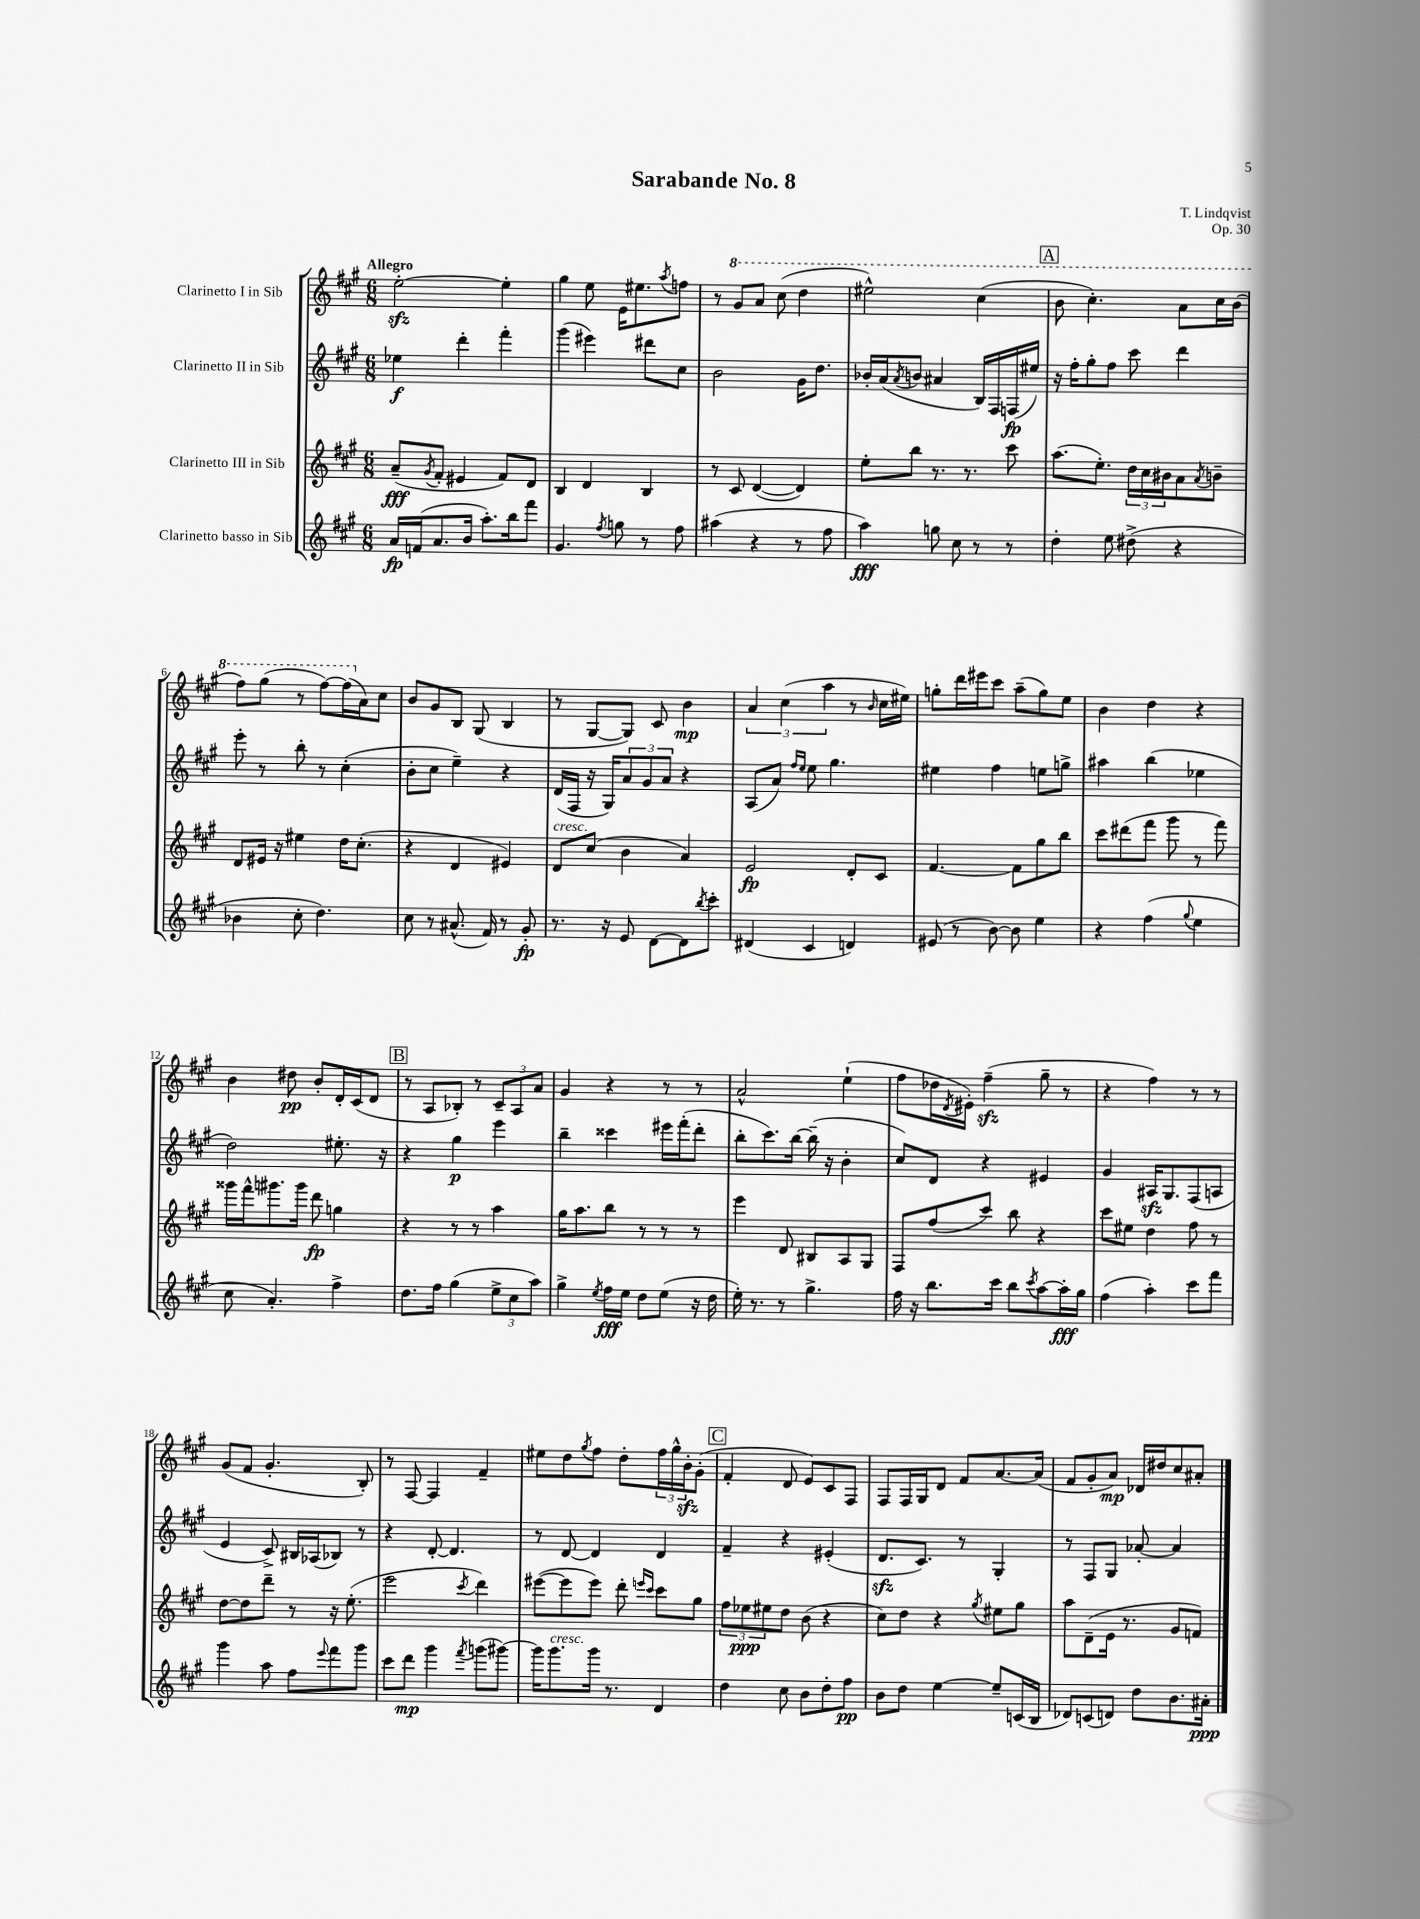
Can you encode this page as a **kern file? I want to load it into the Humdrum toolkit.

**kern	**dynam	**kern	**dynam	**kern	**dynam	**kern	**dynam
*part4	*part4	*part3	*part3	*part2	*part2	*part1	*part1
*staff4	*staff4	*staff3	*staff3	*staff2	*staff2	*staff1	*staff1
*I"Clarinetto basso in Sib	*	*I"Clarinetto III in Sib	*	*I"Clarinetto II in Sib	*	*I"Clarinetto I in Sib	*
*clefG2	*	*clefG2	*	*clefG2	*	*clefG2	*
*k[f#c#g#]	*	*k[f#c#g#]	*	*k[f#c#g#]	*	*k[f#c#g#]	*
*M6/8	*	*M6/8	*	*M6/8	*	*M6/8	*
=1	=1	=1	=1	=1	=1	=1	=1
!	!	!	!	!	!	!LO:TX:a:B:t=Allegro	!
16a/LL	fp	(8a~/L	fff	4ee-X\	f	[2eezz'\	.
(16fn/J	.	.	.	.	.	.	.
.	.	8qg#/	.	.	.	.	.
8.a/	.	8f#'/J	.	.	.	.	.
.	.	4e#X/	.	4ddd'\	.	.	.
16b/Jk	.	.	.	.	.	.	.
8.aa'\L)	.	.	.	.	.	.	.
.	.	8f#/L)	.	4fff#'\	.	4ee'\]	.
16bb\k	.	.	.	.	.	.	.
8fff#\J	.	8d/J	.	.	.	.	.
=2	=2	=2	=2	=2	=2	=2	=2
4.g#/	.	4B/	.	(4ggg#\	.	4gg#\	.
.	.	4d/	.	4eee#X\)	.	8ee\	.
8qff#/	.	.	.	.	.	.	.
8ggn\	.	.	.	.	.	16e\KL	.
.	.	.	.	.	.	8.ee#X\	.
8r	.	4B/	.	8ddd#X\L	.	.	.
.	.	.	.	.	.	8qaa/	.
8ff#\	.	.	.	8cc#\J	.	8ffn\J	.
=3	=3	=3	=3	=3	=3	=3	=3
(4aa#X\	.	8r	.	2b\	.	8r	.
*	*	*	*	*	*	*8va	*
.	.	8c#/	.	.	.	8gg#/L	.
4r	.	([4d/	.	.	.	8aa/J	.
.	.	.	.	.	.	(8ccc#\	.
8r	.	4d/])	.	16g#\KL	.	4ddd\	.
.	.	.	.	8.dd\J	.	.	.
8ff#\	.	.	.	.	.	.	.
=4	=4	=4	=4	=4	=4	=4	=4
4aa\)	fff	8ee'\L	.	16b-X'/LL	.	2eee#X^^\)	.
.	.	.	.	(16a/J	.	.	.
.	.	.	.	8qa/	.	.	.
.	.	8bb\J	.	8bn/J	.	.	.
8ggn\	.	8.r	.	4a#X/	.	.	.
8cc#\	.	.	.	.	.	.	.
.	.	8.r	.	.	.	.	.
8r	.	.	.	16B/LL)	.	(4ccc#\	.
.	.	.	.	16F#/	.	.	.
8r	.	8ccc#\	.	(16Fn/	fp	.	.
.	.	.	.	16ee#X/JJ)	.	.	.
!!LO:REH:place=s1:t=A
=5	=5	=5	=5	=5	=5	=5	=5
4dd'\	.	(8.aa\L	.	16r	.	8bb\	.
.	.	.	.	16ff#'\KL	.	.	.
.	.	.	.	8gg#'\	.	4.ccc#'\)	.
.	.	8.ee'\J)	.	.	.	.	.
8ee\	.	.	.	8ff#\J	.	.	.
(8dd#X^\	.	24dd\LL	.	8ccc#\	.	.	.
.	.	24cc#\	.	.	.	.	.
.	.	24b#X\J	.	.	.	.	.
4r	.	8a\	.	4ddd\	.	8aa\L	.
.	.	8qa/	.	.	.	.	.
.	.	8bn~\J	.	.	.	16ccc#\L	.
.	.	.	.	.	.	(16bb\JJ	.
!!LO:LB:g=z
=6	=6	=6	=6	=6	=6	=6	=6
4b-X\	.	8d/L	.	8eee'\	.	8fff#\L)	.
.	.	16e#X/Jk	.	8r	.	(8ggg#\J	.
.	.	16r	.	.	.	.	.
8cc#'\	.	4ee#X\	.	8bb'\	.	8r	.
4.dd\)	.	.	.	8r	.	[8fff#\L)	.
.	.	16dd\KL	.	(4cc#'\	.	(16fff#\L]	.
*	*	*	*	*	*	*X8va	*
.	.	(8.cc#'\J	.	.	.	16a\J)	.
.	.	.	.	.	.	8cc#\J	.
=7	=7	=7	=7	=7	=7	=7	=7
8cc#\	.	4r	.	8b'\L	.	8b/L	.
8r	.	.	.	8cc#\J	.	8g#/	.
(8.a#X^^/	.	4d/	.	4ee~\)	.	8B/J	.
.	.	.	.	.	.	(8G#/	.
16f#/)	.	.	.	.	.	.	.
8r	.	4e#X/)	.	4r	.	4B/	.
8g#'/	fp	.	.	.	.	.	.
=8	=8	=8	=8	=8	=8	=8	=8
!	!	!LO:TX:a:i:t=cresc.	!	!	!	!	!
8.r	.	8d/L	.	(16d/LL	.	8r	.
.	.	.	.	16F#/JJ	.	.	.
.	.	(8cc#/J	.	16r	.	[8G#/L	.
16r	.	.	.	16G#/KL)	.	.	.
8e/	.	4b\	.	12a/	.	8G#/J])	.
.	.	.	.	12g#/	.	.	.
[8d\L	.	.	.	.	.	8c#/	.
.	.	.	.	12a/J	.	.	.
8d\]	.	4a/)	.	4r	.	4b\	mp
8qbb/	.	.	.	.	.	.	.
8ccc#'\J	.	.	.	.	.	.	.
=9	=9	=9	=9	=9	=9	=9	=9
(4d#X/	.	2e/	fp	(8A/L	.	6a/	.
.	.	.	.	8a/J)	.	.	.
.	.	.	.	.	.	(6cc#\	.
.	.	.	.	16qqff#/LL	.	.	.
.	.	.	.	16qqee/JJ	.	.	.
4c#/	.	.	.	8ee\	.	.	.
.	.	.	.	.	.	6aa\	.
.	.	.	.	4.gg#\	.	.	.
4dn/)	.	8d'/L	.	.	.	8r	.
.	.	.	.	.	.	16qqb/	.
.	.	8c#/J	.	.	.	16cc#\LL	.
.	.	.	.	.	.	16ee#X\JJ)	.
=10	=10	=10	=10	=10	=10	=10	=10
(8e#X/	.	[4.f#/	.	4ee#X\	.	8ggn'\L	.
8r	.	.	.	.	.	16ddd\L	.
.	.	.	.	.	.	16eee#X\J	.
[8b\)	.	.	.	4ff#\	.	8ccc#\J	.
8b\]	.	8f#\L]	.	.	.	(8aa~\L	.
4ee\	.	8gg#\	.	8een\L	.	8gg\)	.
.	.	8bb\J	.	8ggn^\J	.	8ee\J	.
=11	=11	=11	=11	=11	=11	=11	=11
4r	.	8ccc#\L	.	4aa#X\	.	4b\	.
.	.	(8ddd#X\	.	.	.	.	.
(4ff#\	.	8fff#\J	.	(4bb\	.	4dd\	.
.	.	8ggg#\	.	.	.	.	.
8qqgg#/	.	.	.	.	.	.	.
4ee\	.	8r	.	4ee-X\	.	4r	.
.	.	8fff#\)	.	.	.	.	.
!!LO:LB:g=z
=12	=12	=12	=12	=12	=12	=12	=12
8cc#\	.	16ggg##X\LL	.	2dd\)	.	4b\	.
.	.	16fff#^^\J	.	.	.	.	.
4.a'/)	.	8.ggg#X\	.	.	.	.	.
.	.	.	.	.	.	8dd#X\	pp
.	.	16ggg#\Jk	.	.	.	.	.
.	.	8ddd\	fp	.	.	8b'/L	.
4ff#^\	.	4ggn\	.	8.ee#X'\	.	16d'/L	.
.	.	.	.	.	.	(16c#/J	.
.	.	.	.	.	.	8d/J	.
.	.	.	.	16r	.	.	.
!!LO:REH:place=s1:t=B
=13	=13	=13	=13	=13	=13	=13	=13
8.dd\L	.	4r	.	4r	.	8r	.
.	.	.	.	.	.	8A/L	.
16ff#\Jk	.	.	.	.	.	.	.
(4gg#\	.	8r	.	4gg#\	p	8B-X'/J)	.
.	.	8r	.	.	.	8r	.
12ee^\L	.	4aa\	.	4eee\	.	12c#~/L	.
12cc#\	.	.	.	.	.	12A/	.
12aa\J)	.	.	.	.	.	12a/J	.
=14	=14	=14	=14	=14	=14	=14	=14
4gg#^\	.	16gg#\KL	.	4bb~\	.	4g#/	.
.	.	8.aa\	.	.	.	.	.
8qee/	.	.	.	.	.	.	.
16ff#\LL	fff	8bb\J	.	4ccc##X\	.	4r	.
16ee\JJ	.	.	.	.	.	.	.
8dd\L	.	8r	.	.	.	.	.
(8ee\J	.	8r	.	16eee#X\LL	.	8r	.
.	.	.	.	(16fff#'\J	.	.	.
16r	.	8r	.	8ddd'\J	.	8r	.
16dd\	.	.	.	.	.	.	.
=15	=15	=15	=15	=15	=15	=15	=15
16ee'\)	.	4eee\	.	8bb'\L	.	2a^^/	.
8.r	.	.	.	.	.	.	.
.	.	.	.	8.ccc#\)	.	.	.
8r	.	8d/	.	.	.	.	.
.	.	.	.	[16bb\Jk	.	.	.
4.gg#^\	.	8B#X/L	.	(16bb~\]	.	.	.
.	.	.	.	16r	.	.	.
.	.	8A/	.	4b'\	.	(4ee`\	.
.	.	8G#/J	.	.	.	.	.
=16	=16	=16	=16	=16	=16	=16	=16
16ff#\	.	8F#/L	.	8cc#/L)	.	8ff#\L	.
16r	.	.	.	.	.	.	.
8.bb\L	.	(8ff#/	.	8d/J	.	16dd-X\L	.
.	.	.	.	.	.	8qd/	.
.	.	.	.	.	.	16e#X'\JJ)	.
.	.	8ccc#/J)	.	4r	.	(4ff#zz~\	.
16ccc#\Jk	.	.	.	.	.	.	.
8bb\L	.	8bb\	.	.	.	.	.
8qccc#/	.	.	.	.	.	.	.
[8aa\	.	4r	.	4e#X/	.	8gg#~\	.
16aa'\L]	fff	.	.	.	.	8r	.
16gg#\JJ	.	.	.	.	.	.	.
=17	=17	=17	=17	=17	=17	=17	=17
(4ff#\	.	8ccc#\L	.	4g#/	.	4r	.
.	.	8ee#X\J	.	.	.	.	.
4aa'\)	.	4dd\	.	16A#Xzz/KL	.	4ff#\)	.
.	.	.	.	8.G#/	.	.	.
8ccc#\L	.	8ff#\	.	(8F#/	.	8r	.
8fff#\J	.	8r	.	8An/J	.	8r	.
!!LO:LB:g=z
=18	=18	=18	=18	=18	=18	=18	=18
4ggg#\	.	[8dd\L	.	4e/	.	(8g#/L	.
.	.	8dd\]	.	.	.	8f#/J	.
8aa\	.	8ddd~\J	.	8c#^/)	.	4.g#'/	.
8ff#\L	.	8r	.	16B#X/LL	.	.	.
.	.	.	.	(16A-X/J	.	.	.
8qqeee/	.	.	.	.	.	.	.
8fff#\	.	16r	.	8B-X/J)	.	.	.
.	.	(8.ee'\	.	.	.	.	.
8ggg#\J	.	.	.	8r	.	8B'/)	.
=19	=19	=19	=19	=19	=19	=19	=19
8ccc#\L	.	2eee\	.	4r	.	8r	.
8ddd\J	mp	.	.	.	.	[8F#/	.
4ggg#\	.	.	.	[8d'/	.	4F#/]	.
.	.	.	.	4.d/]	.	.	.
8qfff#/	.	8qccc#/	.	.	.	.	.
(8gggn\L	.	4ddd\)	.	.	.	4f#~/	.
[8ggg#X\J)	.	.	.	.	.	.	.
=20	=20	=20	=20	=20	=20	=20	=20
16ggg#\KL]	.	([8eee#X\L	.	8r	.	8ee#X\L	.
!LO:TX:a:i:t=cresc.	!	!	!	!	!	!	!
8.ggg#\	.	.	.	.	.	.	.
.	.	8eee#\]	.	[8d/	.	8dd\	.
.	.	.	.	.	.	8qgg#/	.
16ggg#\Jk	.	8eee#\J)	.	4d/]	.	8ff#\J	.
8.r	.	.	.	.	.	.	.
.	.	8ddd'\	.	.	.	8dd'\L	.
.	.	16qqeeen/LL	.	.	.	.	.
.	.	16qqccc#/JJ	.	.	.	.	.
4d/	.	8ccc#\L	.	4d/	.	24ff#\L	.
.	.	.	.	.	.	24gg#^^\	.
.	.	.	.	.	.	24bzz'\J	.
.	.	8gg#\J	.	.	.	(8g#'\J	.
!!LO:REH:place=s1:t=C
=21	=21	=21	=21	=21	=21	=21	=21
4dd\	.	12ff#\L	.	4f#~/	.	4f#'/	.
.	.	12ee-X\	ppp	.	.	.	.
.	.	12ee#X\	.	.	.	.	.
8cc#\	.	8dd\J	.	4r	.	8d/	.
8b\L	.	(8b\	.	.	.	8e/L)	.
8dd'\	.	4r	.	(4e#X'/	.	8c#/	.
8ff#\J	pp	.	.	.	.	8F#/J	.
=22	=22	=22	=22	=22	=22	=22	=22
8b\L	.	8cc#\L)	.	8.dzz/L	.	8F#/L	.
8dd\J	.	8dd\J	.	.	.	16F#/L	.
.	.	.	.	8.c#/J)	.	16G#/J	.
[4ee\	.	4r	.	.	.	8d/J	.
.	.	.	.	8r	.	8f#/L	.
.	.	8qgg#/	.	.	.	.	.
8ee~/L]	.	8ee#X\L	.	4G#'/	.	[8.a/	.
(16cn/L	.	8gg#\J	.	.	.	.	.
16B/JJ	.	.	.	.	.	(16a/Jk]	.
=23	=23	=23	=23	=23	=23	=23	=23
8d-X/L)	.	8aa\L	.	8r	.	8f#/L	.
(8cn/	.	(8d~\	.	8F#/L	.	8g#'/	.
8dn/J)	.	16e\Jk	.	8G#/J	.	8a/J)	mp
.	.	8.r	.	.	.	.	.
8dd\L	.	.	.	[8a-X'/	.	16d-X/LL	.
.	.	.	.	.	.	16dd#X/J	.
8.b\	.	8g#/L	.	4a-/]	.	8cc#/	.
.	.	8fn/J)	.	.	.	8a#X'/J	.
16a#X'\Jk	ppp	.	.	.	.	.	.
==	==	==	==	==	==	==	==
*-	*-	*-	*-	*-	*-	*-	*-
